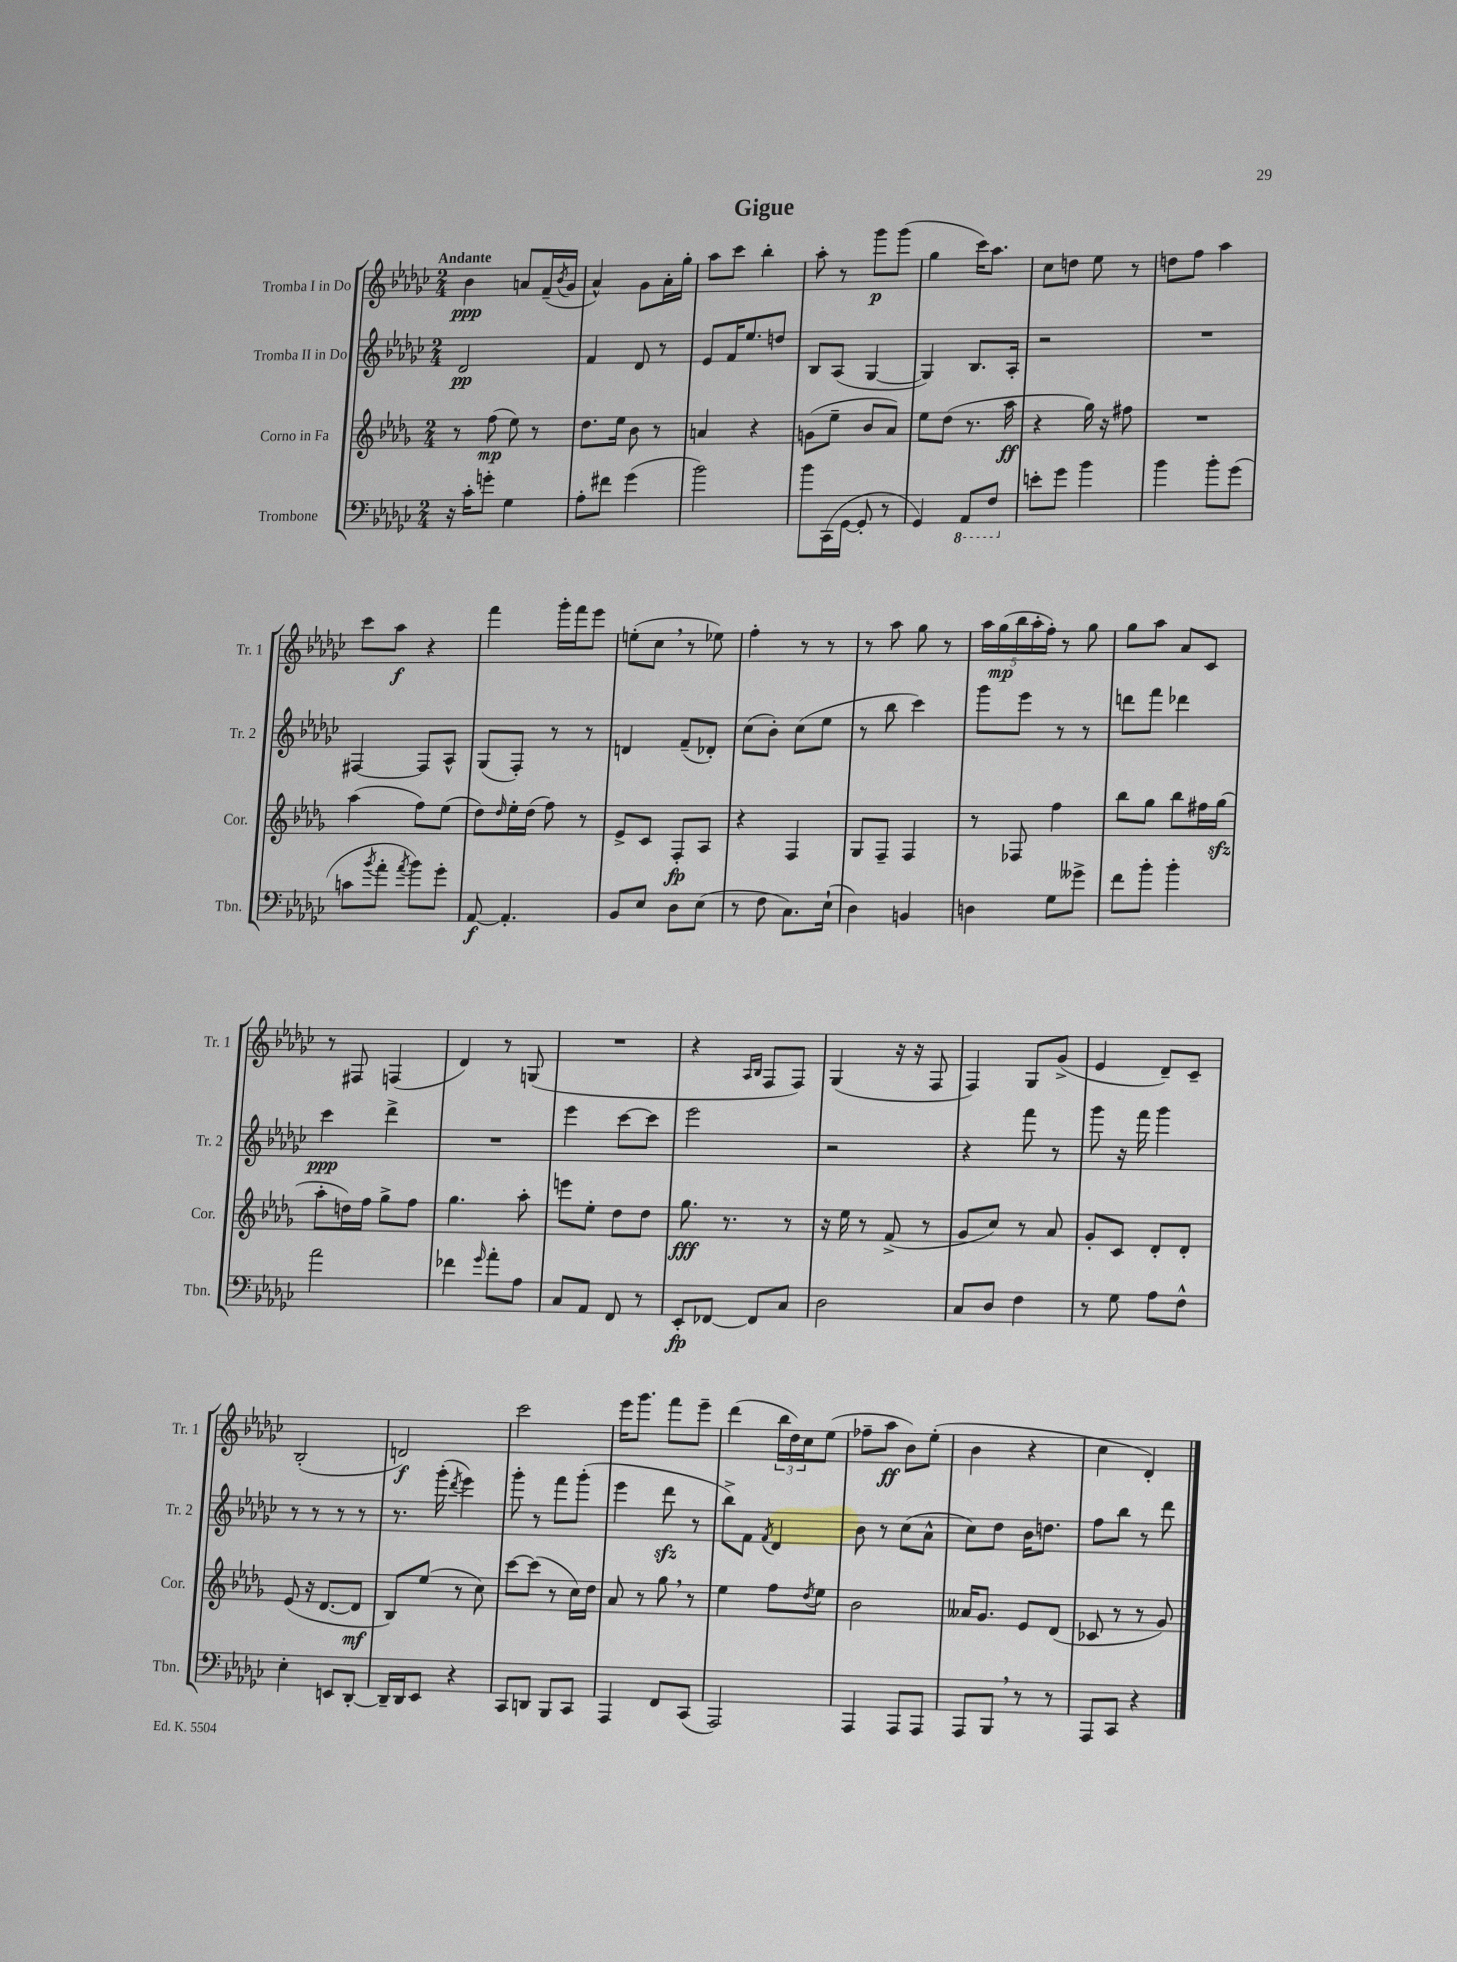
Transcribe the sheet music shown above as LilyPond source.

\header { title = "Gigue" }
<<
\new StaffGroup <<
\new Staff = "s0" \with { instrumentName = "Tromba I in Do" shortInstrumentName = "Tr. 1" } {
    \clef treble \key ges \major \numericTimeSignature \time 2/4 \tempo "Andante"
    bes'4\ppp a'8 f'16--( \acciaccatura { bes'8 } ges'16 |
    aes'4-^) ges'8 aes'16-. ges''16-. |
    aes''8 ces'''8 bes''4-. |
    aes''8-. r8 ges'''8\p ges'''8( |
    ges''4 ces'''16) aes''8. |
    ces''8 d''8 ees''8 r8 |
    d''8 f''8 aes''4 |
    ces'''8 aes''8\f r4 |
    f'''4 ges'''16-. f'''16 ees'''8 |
    e''8-.( ces''8 \breathe r8 ees''8) |
    f''4-. r8 r8 |
    r8 aes''8 ges''8 r8 |
    \tuplet 5/4 { aes''16 ges''16\mp( bes''16 aes''16-. f''16-.) } r8 ges''8 |
    ges''8 aes''8 aes'8 ces'8 |
    r8 fis8 f4( |
    des'4) r8 g8( |
    R2 |
    r4 \grace { aes16 bes16 } f8 f8) |
    ges4( r16 r16 f8 |
    f4) ges8 ges'8->( |
    ees'4 des'8--) ces'8-- |
    bes2-.( |
    d'2\f) |
    ces'''2 |
    ees'''16 ges'''8. f'''8 ees'''8-- |
    des'''4( \tuplet 3/2 { bes''16 des''16) ces''16 } ees''8( |
    fes''8-- aes''8\ff bes'8) ees''8-.( |
    bes'4 r4 |
    ces''4 des'4-.) \bar "|." |
}
\new Staff = "s1" \with { instrumentName = "Tromba II in Do" shortInstrumentName = "Tr. 2" } {
    \clef treble \key ges \major \numericTimeSignature \time 2/4
    des'2\pp |
    f'4 des'8 r8 |
    ees'8 f'16 ees''8. d''8 |
    bes8 aes8( ges4~ |
    ges4) bes8. aes16-. |
    r2 |
    R2 |
    fis4~ fis8 aes8-^ |
    ges8( f8-.) r8 r8 |
    d'4 f'8--( des'8-.) |
    ces''8( bes'8-.) ces''8( ees''8 |
    r8 bes''8 ces'''4) |
    ges'''8 ees'''8 r8 r8 |
    d'''8 f'''8 des'''4 |
    ces'''4\ppp des'''4-> |
    R2 |
    ees'''4 ces'''8~ ces'''8 |
    ees'''2 |
    r2 |
    r4 f'''8 r8 |
    ges'''8 r16 f'''16 ges'''4 |
    r8 r8 r8 r8 |
    r8. ges'''16-.( \acciaccatura { des'''8 } ees'''4) |
    ges'''8-. r8 f'''8 ges'''8-.( |
    ees'''4 des'''8\sfz r8 |
    bes''8->) f'8 \acciaccatura { f'8 } des'4 |
    bes'8 r8 ces''8( aes'8-^ |
    ces''8) des''8 bes'16 d''8. |
    f''8 bes''8 r8 des'''8 \bar "|." |
}
\new Staff = "s2" \with { instrumentName = "Corno in Fa" shortInstrumentName = "Cor." } {
    \clef treble \key des \major \numericTimeSignature \time 2/4
    r8 f''8\mp( ees''8) r8 |
    des''8. ees''16 bes'8 r8 |
    a'4 r4 |
    g'8( ees''8-- bes'8 aes'8) |
    ees''8 des''8( r8. aes''16\ff |
    r4 ges''16) r16 fis''8 |
    R2 |
    aes''4( f''8) ees''8( |
    des''8) \grace { des''16 } ees''16-. des''16( f''8) r8 |
    ees'8-> c'8 f8-.\fp aes8 |
    r4 f4 |
    ges8 f8-- f4 |
    r8 fes8 f''4 |
    bes''8 ges''8 bes''8 fis''16 ges''16\sfz( |
    aes''8-. d''16) f''16 ges''8-> f''8 |
    ges''4. aes''8-. |
    e'''8 ees''8-. des''8 des''8 |
    ges''8.\fff r8. r8 |
    r16 ees''16 r8 f'8->( r8 |
    ges'8 c''8) r8 aes'8 |
    ges'8-. c'8 des'8-. des'8-. |
    ees'8( r16 des'8.~ des'8\mf |
    bes8) ees''8( r8 c''8) |
    c'''8~ c'''8( r8 c''16) des''16 |
    aes'8 r8 ges''8 \breathe r8 |
    ees''4 f''8 \acciaccatura { des''8 } ees''8 |
    bes'2 |
    aeses'16 ges'8. ees'8 des'8( |
    ces'8 r8 r8 ges'8) \bar "|." |
}
\new Staff = "s3" \with { instrumentName = "Trombone" shortInstrumentName = "Tbn." } {
    \clef bass \key ges \major \numericTimeSignature \time 2/4
    r16 ces'16-. g'8-. ges4 |
    aes8-. fis'8 ges'4( |
    bes'2) |
    bes'8 ces,16( ges,16~ ges,8-. r8 |
    ges,4) \ottava #-1 aes,,8 f,8 \ottava #0 |
    e'8-. ges'8 bes'4 |
    bes'4 bes'8-. ges'8( |
    c'8 \acciaccatura { bes'8 } aes'8-. \acciaccatura { aes'8 } bes'8) ges'8-. |
    aes,8~\f aes,4.-. |
    bes,8 ees8 des8 ees8( |
    r8 f8 ces8.) ees16-!( |
    des4) b,4 |
    d4 ges8 geses'8-> |
    f'8 bes'8-. bes'4-. |
    aes'2 |
    fes'4 \grace { ges'16 } aes'8-. aes8 |
    ces8 aes,8 f,8 r8 |
    ees,8-.\fp fes,8~ fes,8 ces8 |
    des2 |
    ces8 des8 f4 |
    r8 ges8 aes8 f8-^ |
    ees4-. e,8 des,8~-. |
    des,16-- des,16 ees,8 r4 |
    ces,8 d,8 bes,,8 ces,8 |
    aes,,4 f,8 ces,8( |
    aes,,2) |
    aes,,4 aes,,8 aes,,8 |
    aes,,8 bes,,8 \breathe r8 r8 |
    aes,,8 ces,8 r4 \bar "|." |
}
>>
>>
\layout { \context { \Score \remove "Bar_number_engraver" } }
